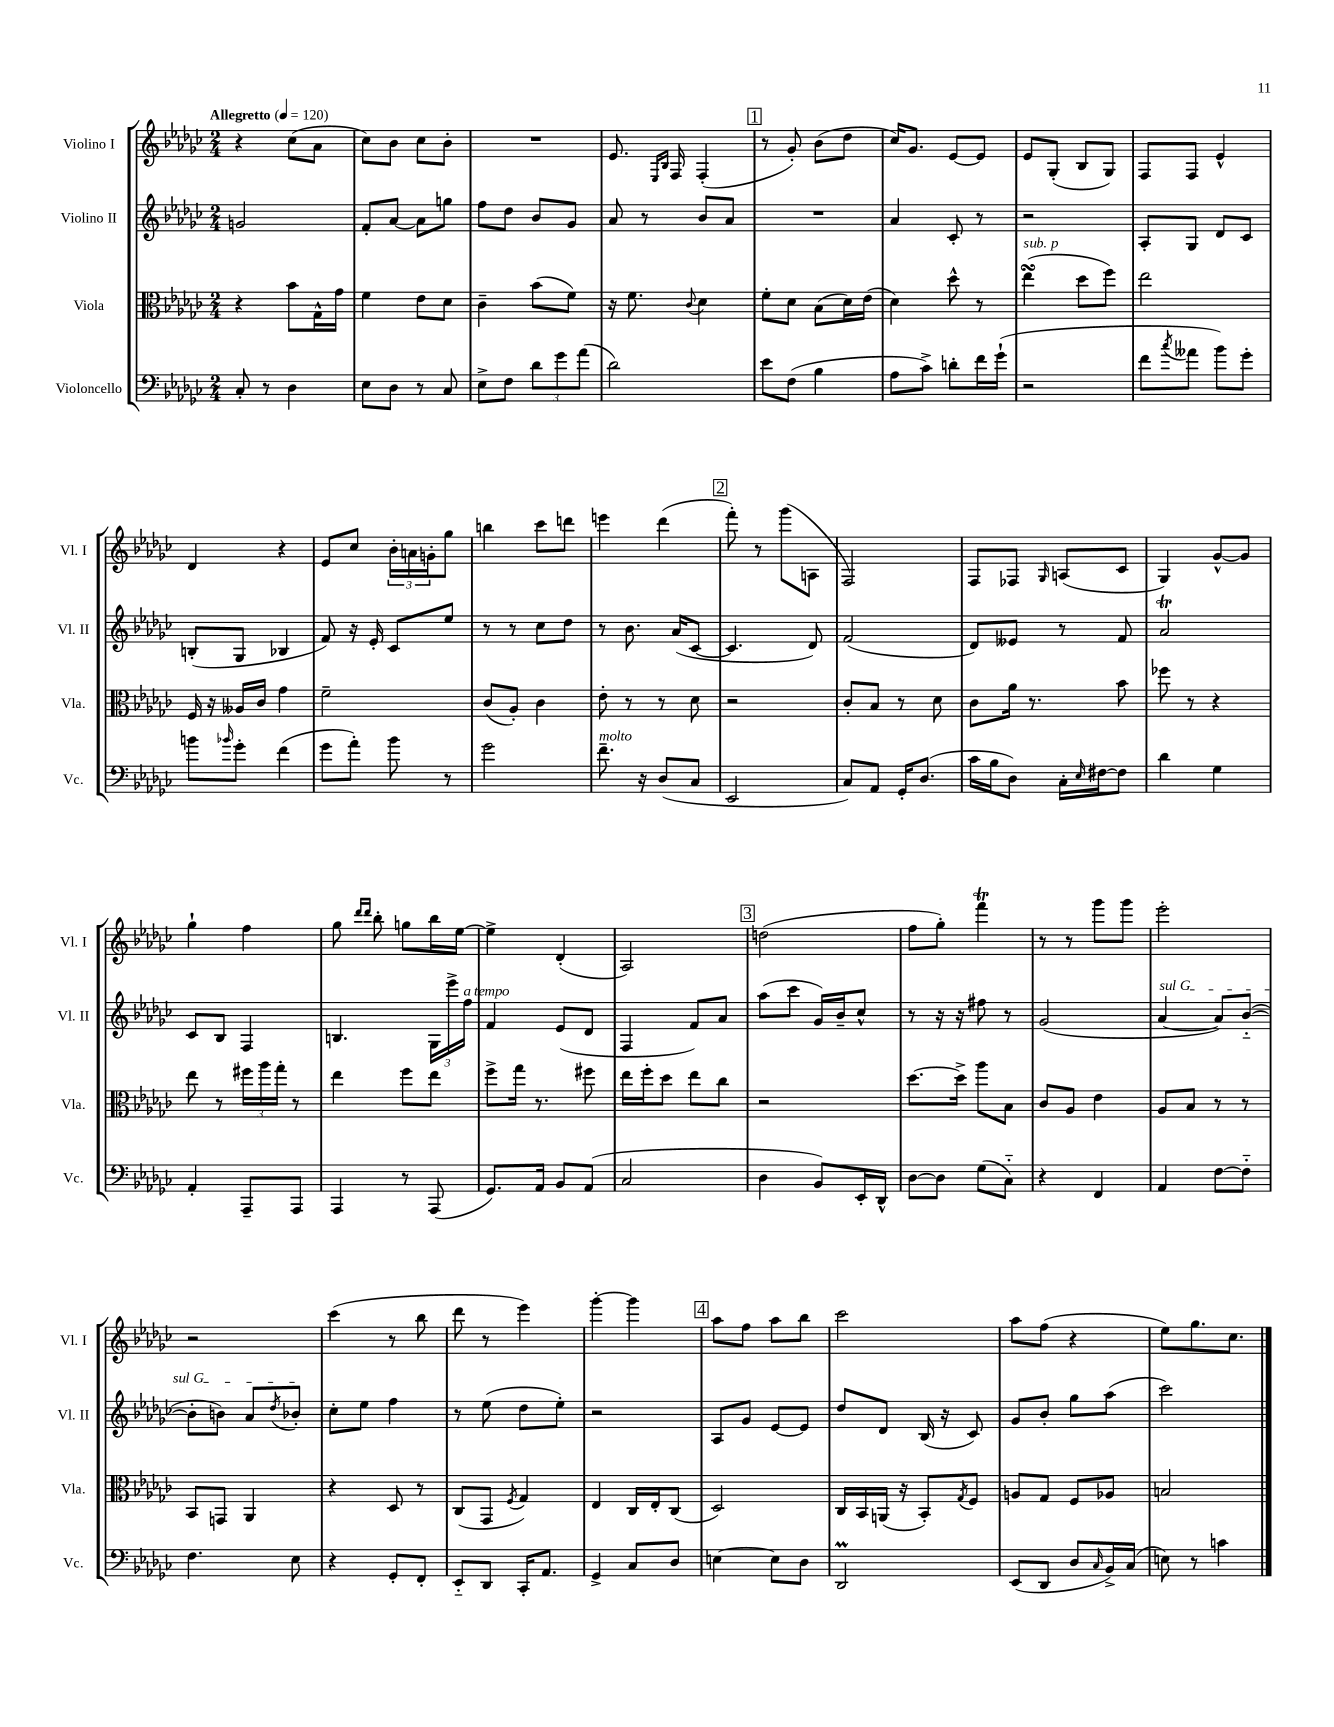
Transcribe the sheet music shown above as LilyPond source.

<<
\new StaffGroup <<
\new Staff = "s0" \with { instrumentName = "Violino I" shortInstrumentName = "Vl. I" } {
    \clef treble \key ges \major \numericTimeSignature \time 2/4 \tempo "Allegretto" 4 = 120
    r4 ces''8( aes'8 |
    ces''8) bes'8 ces''8 bes'8-. |
    R2 |
    ees'8. \grace { ees16 bes16 } f16 f4-.( |
    \mark \markup { \box "1" } r8 ges'8-.) bes'8( des''8 |
    ces''16) ges'8. ees'8~ ees'8 |
    ees'8 ges8-.( bes8 ges8) |
    f8 f8 ees'4-^ |
    des'4 r4 |
    ees'8 ces''8 \tuplet 3/2 { bes'16-. a'16 g'16-. } ges''8 |
    b''4 ces'''8 d'''8 |
    e'''4 des'''4( |
    \mark \markup { \box "2" } f'''8-.) r8 ges'''8( a8 |
    f2) |
    f8 fes8 \grace { ges16 } a8( ces'8 |
    ges4) ges'8~-^ ges'8 |
    ges''4-! f''4 |
    ges''8 \grace { des'''16 des'''16 } bes''8-. g''8 bes''16 ees''16~ |
    ees''4-> des'4-.( |
    aes2) |
    \mark \markup { \box "3" } d''2( |
    f''8 ges''8-.) f'''4\trill |
    r8 r8 ges'''8 ges'''8 |
    ees'''2-. |
    r2 |
    ces'''4( r8 bes''8 |
    des'''8 r8 ees'''4) |
    ges'''4~-. ges'''4 |
    \mark \markup { \box "4" } aes''8 f''8 aes''8 bes''8 |
    ces'''2 |
    aes''8 f''8( r4 |
    ees''8) ges''8. ces''8. \bar "|." |
}
\new Staff = "s1" \with { instrumentName = "Violino II" shortInstrumentName = "Vl. II" } {
    \clef treble \key ges \major \numericTimeSignature \time 2/4
    g'2 |
    f'8-. aes'8~ aes'8 g''8 |
    f''8 des''8 bes'8 ges'8 |
    aes'8 r8 bes'8 aes'8 |
    \mark \markup { \box "1" } R2 |
    aes'4 ces'8-. r8 |
    r2 |
    aes8-. ges8 des'8 ces'8 |
    b8-.( ges8 bes4 |
    f'8) r16 ees'16-. ces'8 ees''8 |
    r8 r8 ces''8 des''8 |
    r8 bes'8. aes'16( ces'8~ |
    \mark \markup { \box "2" } ces'4. des'8) |
    f'2( |
    des'8) eeses'8 r8 f'8 |
    aes'2\trill |
    ces'8 bes8 f4 |
    b4. \tuplet 3/2 { ges16 ees'''16-> f''16^\markup { \italic "a tempo" } } |
    f'4 ees'8( des'8 |
    f4 f'8) aes'8 |
    \mark \markup { \box "3" } aes''8( ces'''8 ges'16) bes'16-- ces''8-^ |
    r8 r16 r16 fis''8 r8 |
    ges'2( |
    \once \override TextSpanner.bound-details.left.text = \markup { \italic "sul G" } aes'4~\startTextSpan aes'8) bes'8~-_( |
    bes'8-. b'8) aes'8 \acciaccatura { des''8 } bes'8-.\stopTextSpan |
    ces''8-. ees''8 f''4 |
    r8 ees''8( des''8 ees''8-.) |
    r2 |
    \mark \markup { \box "4" } aes8 ges'8 ees'8~ ees'8 |
    des''8 des'8 bes16( r16 ces'8) |
    ges'8 bes'8-. ges''8 aes''8( |
    ces'''2) \bar "|." |
}
\new Staff = "s2" \with { instrumentName = "Viola" shortInstrumentName = "Vla." } {
    \clef alto \key ges \major \numericTimeSignature \time 2/4
    r4 bes'8 ges16-^ ges'16 |
    f'4 ees'8 des'8 |
    ces'4-- bes'8( f'8) |
    r16 f'8. \appoggiatura { ces'8 } des'4 |
    \mark \markup { \box "1" } f'8-. des'8 bes8( des'16) ees'16( |
    des'4) des''8-^ r8 |
    ees''4\turn^\markup { \italic "sub. p" }( des''8 f''8) |
    ees''2 |
    f16 r16 aeses16 ces'16 ges'4 |
    f'2-- |
    ces'8( aes8-.) ces'4 |
    ees'8-. r8 r8 des'8 |
    \mark \markup { \box "2" } r2 |
    ces'8-. bes8 r8 des'8 |
    ces'8 aes'16 r8. bes'8 |
    fes''8 r8 r4 |
    ees''8 r8 \tuplet 3/2 { fis''16 aes''16 ges''16-. } r8 |
    ees''4 f''8 ees''8 |
    f''8-> ges''16 r8. fis''8 |
    ees''16 f''16-. des''8 ees''8 ces''8 |
    \mark \markup { \box "3" } r2 |
    des''8.~ des''16-> aes''8 bes8 |
    ces'8 aes8 ees'4 |
    aes8 bes8 r8 r8 |
    bes,8 g,8 aes,4 |
    r4 des8 r8 |
    ces8( ges,8 \acciaccatura { f8 } ges4) |
    ees4 ces16 ees16-. ces8( |
    \mark \markup { \box "4" } des2) |
    ces16 bes,16 a,16( r16 bes,8-.) \acciaccatura { ges8 } f8 |
    a8 ges8 f8 aes8 |
    b2 \bar "|." |
}
\new Staff = "s3" \with { instrumentName = "Violoncello" shortInstrumentName = "Vc." } {
    \clef bass \key ges \major \numericTimeSignature \time 2/4
    ces8-. r8 des4 |
    ees8 des8 r8 ces8 |
    ees8-> f8 \tuplet 3/2 { des'8 ges'8 aes'8( } |
    des'2) |
    \mark \markup { \box "1" } ees'8 f8( bes4 |
    aes8 ces'8->) d'8-. f'16 ges'16-!( |
    r2 |
    f'8 \acciaccatura { ces''8 } aeses'8 bes'8) ges'8-. |
    b'8 \grace { bes'16 } ges'8-. f'4( |
    ges'8 aes'8-.) bes'8 r8 |
    ges'2 |
    f'8.--^\markup { \italic "molto" } r16 des8( ces8 |
    \mark \markup { \box "2" } ees,2 |
    ces8) aes,8 ges,16-. des8.( |
    ces'16 bes16 des8) ces16-. \grace { ees16 } fis16~ fis8 |
    des'4 ges4 |
    aes,4-. aes,,8-- aes,,8 |
    aes,,4 r8 aes,,8( |
    ges,8.) aes,16 bes,8 aes,8( |
    ces2 |
    \mark \markup { \box "3" } des4 bes,8) ees,16-. des,16-^ |
    des8~ des8 ges8( ces8-_) |
    r4 f,4 |
    aes,4 f8~ f8-_ |
    f4. ees8 |
    r4 ges,8-. f,8-. |
    ees,8-_ des,8 ces,16-. aes,8. |
    ges,4-> ces8 des8 |
    \mark \markup { \box "4" } e4~ e8 des8 |
    des,2\prall |
    ees,8( des,8 des8 \grace { ces16 } bes,16->) ces16( |
    e8) r8 c'4 \bar "|." |
}
>>
>>
\layout { \context { \Score \remove "Bar_number_engraver" } }
